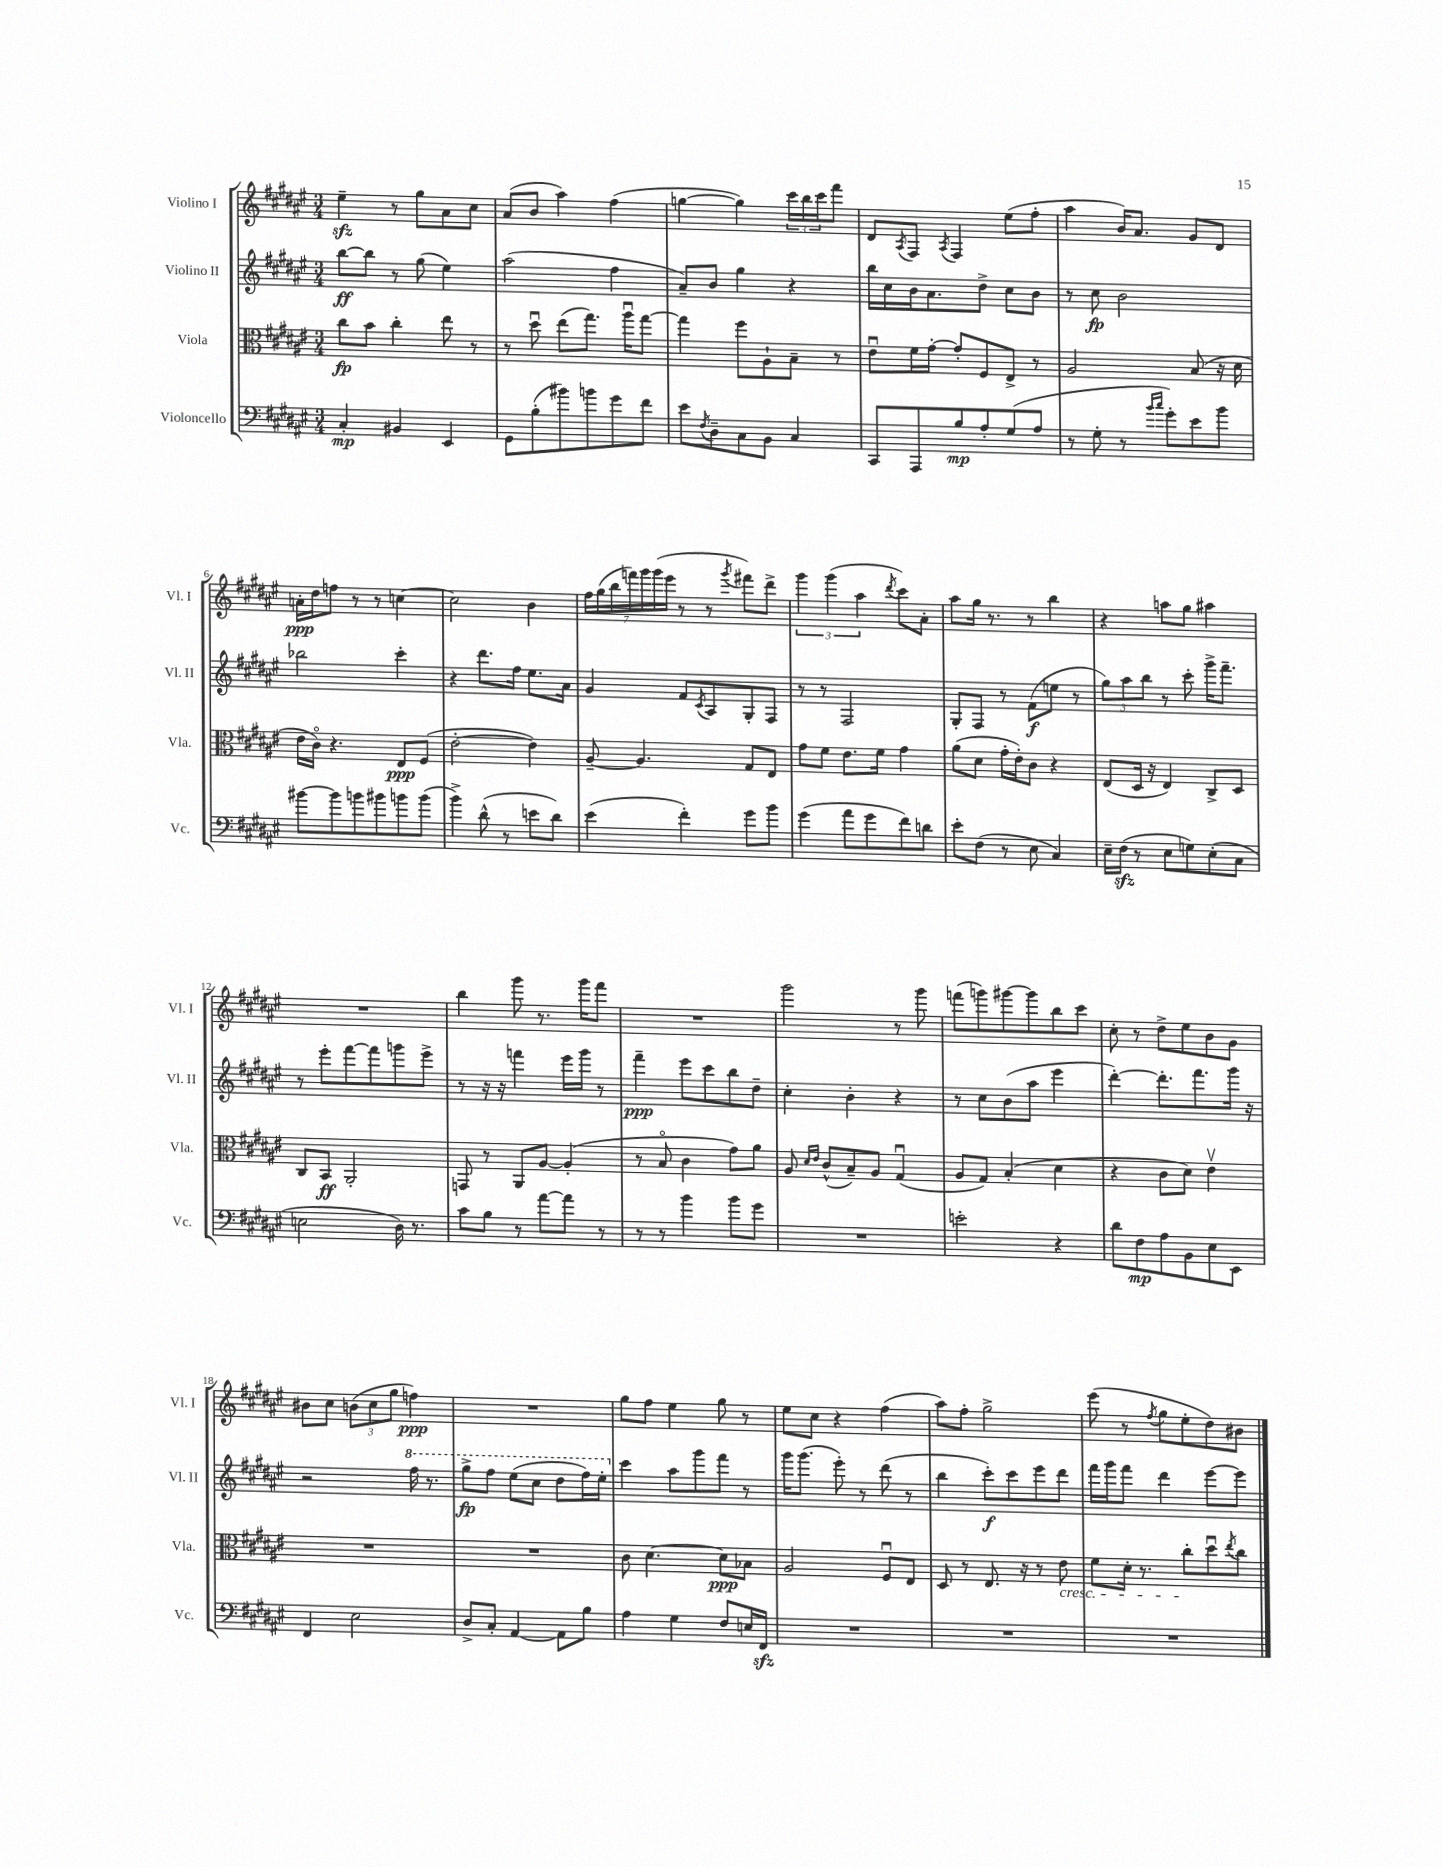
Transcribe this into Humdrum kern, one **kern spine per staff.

**kern	**kern	**kern	**kern
*staff4	*staff3	*staff2	*staff1
*clefF4	*clefC3	*clefG2	*clefG2
*k[f#c#g#d#a#e#]	*k[f#c#g#d#a#e#]	*k[f#c#g#d#a#e#]	*k[f#c#g#d#a#e#]
*M3/4	*M3/4	*M3/4	*M3/4
4C#'	8cc#	[8bb	4ee#~
.	8b	8bb]	.
4BB#	4cc#'	8r	8r
.	.	(8gg#	8gg#
4EE#	8ee#	4ee#)	8a#
.	8r	.	8cc#
=	=	=	=
8GG#	8r	(2aa#	(8a#
(8B'	8dd#u	.	8b
8b#)	(8ee#	.	4aa#)
8b	8.gg#)	.	.
8g#	.	4ff#	(4ff#
.	16aa#u	.	.
8f#	[8gg#	.	.
=	=	=	=
8e#	4gg#]	8a#~)	[4gg
8qF#	.	.	.
8D#~	.	8b	.
8C#	8ff#	4gg#	4gg])
8BB	8A#`	.	.
4C#	8B~	4r	24ccc#
.	.	.	24bb
.	.	.	24ccc#
.	8r	.	8fff#
=	=	=	=
8CC#	8e#u	16bb	8d#
.	.	16cc#	.
.	.	.	8qA#
8AAA#	16f#	16b	8F#
.	[16g#'	8.a#	.
.	.	.	8qA#
8B	8g#']	.	4F#
8A#'	8F#	8dd#^	.
(8G#	8E#^	8cc#	(8ee#
8A#	8r	8b	8ff#'
=	=	=	=
8r	2A#	8r	4aa#
8G#'	.	8cc#	.
8r	.	2b	16b)
.	.	.	8.a#
16qqb	.	.	.
16qqcc#	.	.	.
8g#')	.	.	.
8e#	(8B	.	8g#
8b	16r	.	8d#
.	16d#	.	.
=	=	=	=
[8b#	16e#	2bb-	16a'
.	16c#o)	.	16dd#
8b#]	4.r	.	8ff
8b	.	.	8r
8b#	.	.	8r
8b	8E#	4ccc#'	[4cc
(8b	(8F#	.	.
=	=	=	=
4b^)	[2e#'	4r	2cc]
(8d#^^	.	8.ddd#	.
8r	.	.	.
.	.	16ff#	.
8e	4e#])	8.ee#	4b
8d#)	.	.	.
.	.	16a#	.
=	=	=	=
(4e#	[8A#~	4g#	28ff#
.	.	.	(28gg#
.	.	.	28bb
.	.	.	28fff)
.	4.A#]	.	.
.	.	.	28ggg#
.	.	.	(28ggg#
.	.	.	28eee#
4f#')	.	8f#	8r
.	.	8qc#	.
.	.	8A#	8r
.	.	.	8qggg#
8g#	8G#	8G#'	8fff#)
8b	8E#	8F#	8ddd#^
=	=	=	=
(4g#	8g#	8r	6ggg#
.	8f#	8r	.
.	.	.	(6ggg#
8a#	8.e#	2F#	.
.	.	.	6aa#
8g#	.	.	.
.	16f#	.	.
.	.	.	8qddd#
8f#)	4g#	.	8ccc#)
8d	.	.	8a#'
=	=	=	=
8e#'	(8a#	8G#'	8aa#
(8F#	8d#	8F#	16gg#
.	.	.	8.r
8r	16g#'	8r	.
.	16e#')	.	.
8E#	8c#	(8f#	8r
4C#)	4r	8ee	4bb
.	.	8r	.
=	=	=	=
16E#~	(8E#	12gg#)	4r
(16F#	.	.	.
.	.	12aa#	.
8r	16D#	.	.
.	.	12bb	.
.	16r	.	.
8E#	4E#)	8r	8aa
8G)	.	8ccc#'	8gg#
(8E#'	8C#^	16ggg#^	4aa#
.	.	8.fff#~	.
8C#	8D#	.	.
=	=	=	=
2E	8C#	8r	2.r
.	8BB	8eee#'	.
.	2AA#'	[8fff#	.
.	.	8fff#]	.
16D#)	.	8ggg	.
8.r	.	.	.
.	.	8eee#^	.
=	=	=	=
8c#	8GG	8r	4bb
8B	8r	16r	.
.	.	16r	.
8r	8AA#	4fff	8ggg#
[8a#	[8A#	.	8.r
8a#]	(4A#']	16eee#	.
.	.	16ggg#	16ggg#
8r	.	8r	8fff#
=	=	=	=
8r	8r	4fff#~	2.r
8r	8Bo	.	.
4b	4c#	8eee#	.
.	.	8ccc#	.
8b	8g#)	8bb	.
8g#	8a#	8dd#~	.
=	=	=	=
2.r	8A#	4cc#'	2ggg#
.	16qqd#	.	.
.	16qqe#	.	.
.	(8c#^^	.	.
.	8B~)	4b'	.
.	8A#	.	.
.	(4G#u	4r	8r
.	.	.	8ggg#
=	=	=	=
2e'	8A#	8r	(8fff
.	8G#)	8cc#	8ggg)
.	(4B'	(8b	[8ggg#
.	.	8aa#	8ggg#]
4r	4d#	4eee#	8bb
.	.	.	8ccc#
=	=	=	=
8d#	4r	[4ddd#')	8cc#'
8F#	.	.	8r
8A#	8c#	8.ddd#']	8dd#^
8BB	8d#)	.	8ee#
.	.	8.fff#	.
8E#	4e#v	.	8b
8EE#	.	16ggg#	8g#
.	.	16r	.
=	=	=	=
4FF#	2.r	2r	8b#
.	.	.	8cc#
2E#	.	.	(12b
.	.	.	12cc#
.	.	.	12gg#
.	.	16fff#	4ff)
.	.	8.r	.
=	=	=	=
8D#^	2.r	8ggg#^	2.r
8C#'	.	8fff#	.
[4AA#	.	(8eee#	.
.	.	8ccc#	.
8AA#]	.	8ddd#	.
8B	.	16fff#)	.
.	.	16eee#'	.
=	=	=	=
4A#	8c#	4ccc#	8gg#
.	[4.d#	.	8ff#
4G#	.	8aa#	4ee#
.	.	8ggg#	.
8F#	8d#]	8fff#	8gg#
16E	8B-	8r	8r
16FF#	.	.	.
=	=	=	=
2.r	2A#	16ggg#	8ee#
.	.	(8.ggg#	.
.	.	.	8cc#
.	.	8eee#')	4r
.	.	8r	.
.	8F#u	(8ddd#	(4ff#
.	8E#	8r	.
=	=	=	=
2.r	8D#	4bb	8aa#)
.	8r	.	8ff#'
.	8.E#	8ccc#')	2gg#^
.	.	8ccc#	.
.	16r	.	.
.	8r	8eee#	.
.	8e#	8ddd#	.
=	=	=	=
2.r	8f#	16fff#	(8eee#
.	.	16ggg#	.
.	16d#'	8fff#	8r
.	8.r	.	.
.	.	.	8qff#
.	.	4ddd#	8gg#
.	8cc#'	.	8ee#'
.	8dd#u	[8eee#	8dd#)
.	8qee#	.	.
.	8cc#	8eee#]	8b#
==	==	==	==
*-	*-	*-	*-
